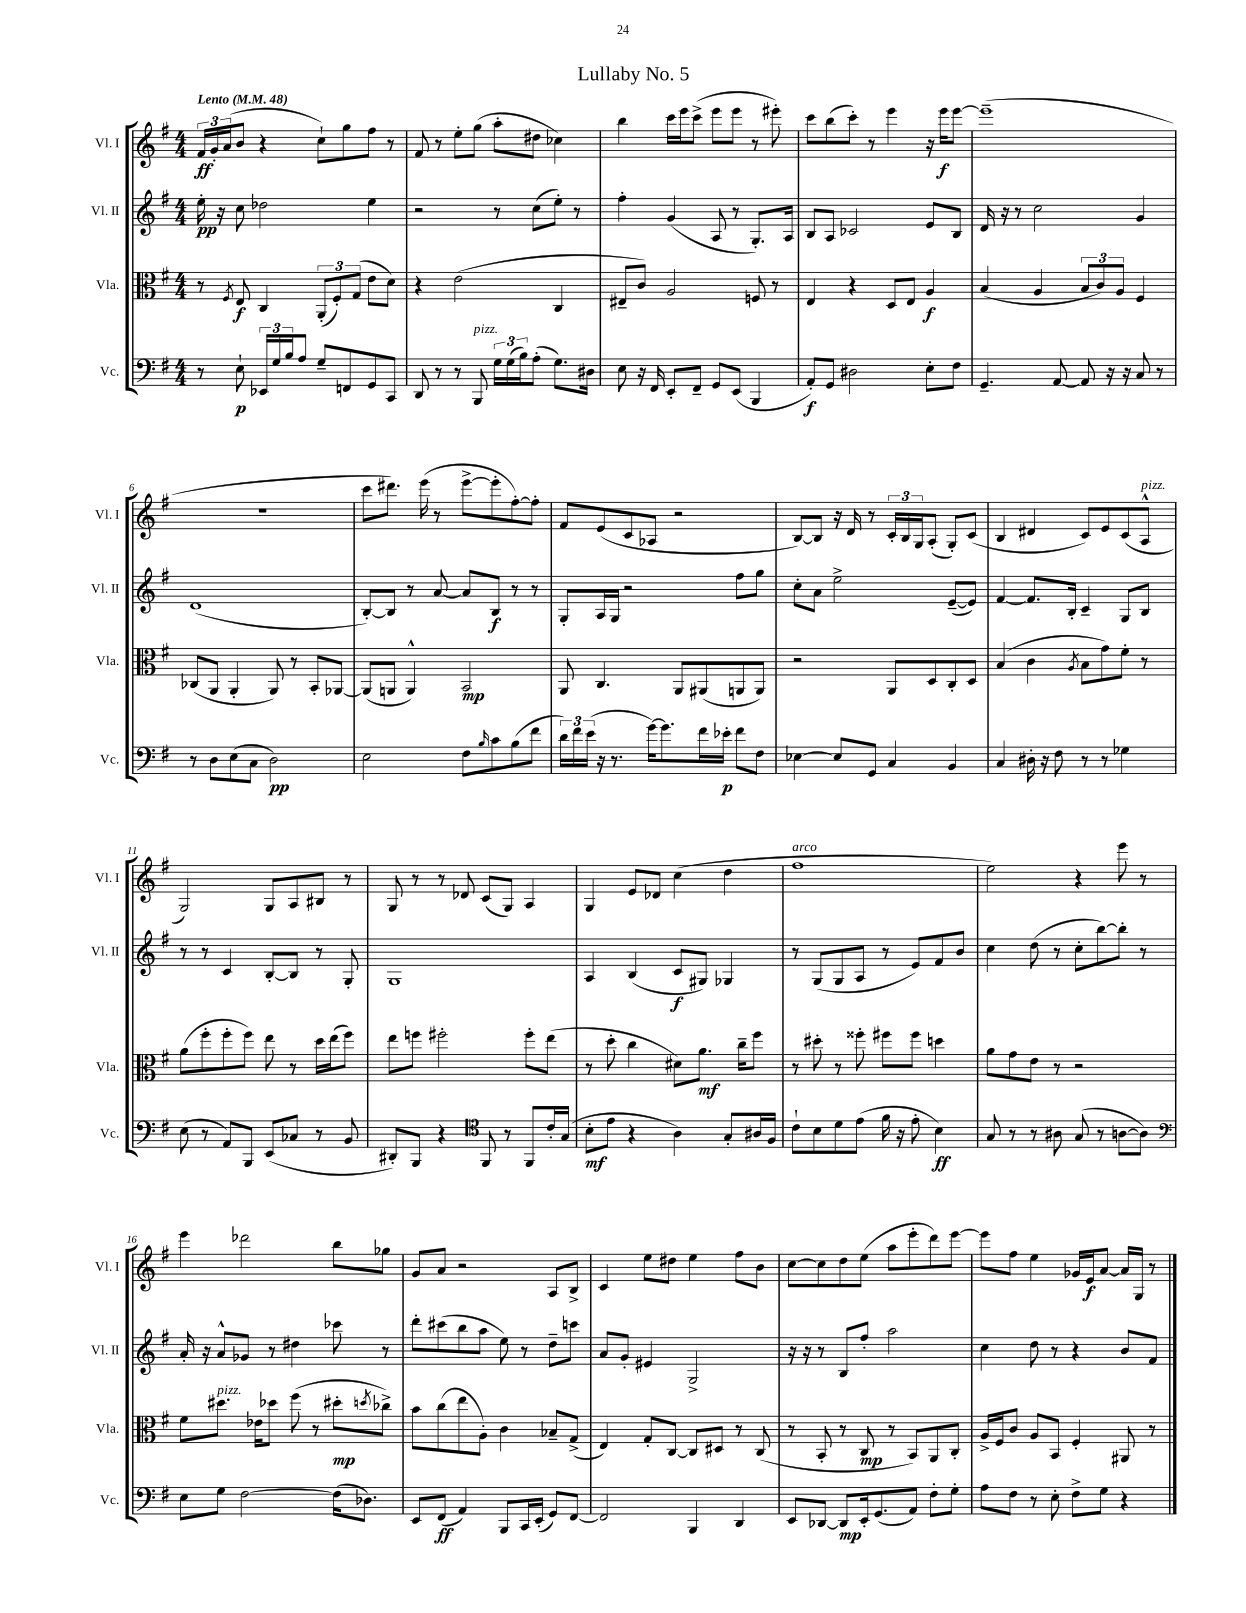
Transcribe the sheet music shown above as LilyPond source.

\header { title = "Lullaby No. 5" }
<<
\new StaffGroup <<
\new Staff = "s0" \with { instrumentName = "Vl. I" shortInstrumentName = "Vl. I" } {
    \clef treble \key g \major \numericTimeSignature \time 4/4 \tempo "Lento" 4 = 48
    \tuplet 3/2 { fis'16\ff g'16-. a'16( } b'8 r4 c''8-!) g''8 fis''8 r8 |
    fis'8 r8 e''8-. g''8( a''8-. dis''8 ces''4) |
    b''4 c'''16 e'''16 c'''8->( e'''8 e'''8 r8 eis'''8-.) |
    c'''8 b''8( c'''8-.) r8 e'''4 r16 e'''16\f e'''8~ |
    e'''1--( |
    R1 |
    c'''8 dis'''8.) e'''16( r8 e'''8~-> e'''8-. fis''8~-.) fis''8-. |
    fis'8 e'8( c'8 aes8 r2 |
    b8~) b8 r16 d'16 r8 \tuplet 3/2 { c'16-. b16 g16 } a8-.( g8-.) c'8( |
    b4 dis'4 c'8) e'8 c'8( a8-^^\markup { \italic "pizz." } |
    g2) g8 a8 bis8 r8 |
    g8 r8 r8 des'8 c'8( g8) a4 |
    g4 e'8 des'8 c''4( d''4 |
    fis''1^\markup { \italic "arco" } |
    e''2) r4 e'''8 r8 |
    e'''4 des'''2 b''8 ges''8 |
    g'8 a'8 r2 a8 b8-> |
    c'4 e''8 dis''8 e''4 fis''8 b'8 |
    c''8~ c''8 d''8 e''8( a''8 e'''8-. d'''8) e'''8~ |
    e'''8 fis''8 e''4 ges'16 e'16\f a'8~ a'16 g16 r8 \bar "|." |
}
\new Staff = "s1" \with { instrumentName = "Vl. II" shortInstrumentName = "Vl. II" } {
    \clef treble \key g \major \numericTimeSignature \time 4/4
    e''16-.\pp r16 c''8 des''2 e''4 |
    r2 r8 c''8( e''8-.) r8 |
    fis''4-. g'4( a8 r8 g8.-.) a16 |
    b8 a8 ces'2 e'8 b8 |
    d'16 r16 r8 c''2 g'4 |
    d'1( |
    b8~-.) b8 r8 a'8~ a'8 b8\f r8 r8 |
    g8-. a16 g16 r2 fis''8 g''8 |
    c''8-. a'8 e''2-> e'8~--( e'8) |
    fis'4~ fis'8. b16-. c'4-- g8 b8 |
    r8 r8 c'4 b8~-. b8 r8 g8-. |
    g1 |
    a4 b4( c'8\f gis8) ges4 |
    r8 g8( g8 a8 r8 e'8) fis'8 b'8 |
    c''4 d''8( r8 c''8-. b''8~) b''8-. r8 |
    a'16-. r16 a'8-^ ges'8 r8 dis''4 ces'''8 r8 |
    d'''8-. cis'''8( b''8 a''8 e''8) r8 d''8-- c'''8 |
    a'8 g'8-. eis'4 g2-> |
    r16 r16 r8 b8 fis''8-. a''2 |
    c''4 d''8 r8 r4 b'8 fis'8 \bar "|." |
}
\new Staff = "s2" \with { instrumentName = "Vla." shortInstrumentName = "Vla." } {
    \clef alto \key g \major \numericTimeSignature \time 4/4
    r8 \acciaccatura { fis8 } e8\f c4 \tuplet 3/2 { a,8-.( fis8-.) g8( } e'8 d'8) |
    r4 e'2( c4 |
    eis8-- c'8) a2 f8 r8 |
    e4 r4 d8 e8 a4\f |
    b4( a4 \tuplet 3/2 { b8 c'8) a8 } fis4 |
    ces8( a,8 a,4-. a,8) r8 b,8-. aes,8~ |
    aes,8( a,8 a,4-^) b,2\mp |
    a,8 c4. a,8 ais,8( a,8 a,8) |
    r2 a,8 d8 c8-. d8 |
    b4( c'4 \acciaccatura { a8 } b8 g'8) fis'8-. r8 |
    a'8( fis''8-. fis''8-. fis''8) e''8 r8 d''16 e''16( fis''8) |
    e''8 f''8 fis''2-. fis''8-. e''8( |
    r8 d''8-. c''4 dis'8) a'8.\mf c''16-- fis''8 |
    r8 dis''8-. r8 fisis''8-. fis''8 fis''8 d''4 |
    a'8 g'8 e'8 r8 r2 |
    fis'8 dis''8.^\markup { \italic "pizz." } ees'16 des''8 fis''8( r8 dis''8-.\mp \acciaccatura { d''8 } ces''8->) |
    b'8 c''8( e''8 a8-.) c'4 bes8-- g8->( |
    e4) g8-. c8~ c8 dis8 r8 c8( |
    r8 b,8-. r8 c8\mp r8 b,8) a,8 c8-. |
    a16-> fis16 c'8 a8 b,8 fis4-. ais,8 r8 \bar "|." |
}
\new Staff = "s3" \with { instrumentName = "Vc." shortInstrumentName = "Vc." } {
    \clef bass \key g \major \numericTimeSignature \time 4/4
    r8 e8-!\p \tuplet 3/2 { ees,16 g16 b16 } a8 g8-- f,8 g,8 c,8 |
    d,8 r8 r8 b,,8^\markup { \italic "pizz." } \tuplet 3/2 { g16 g16( b16) } a8-.( g8.) dis16 |
    e8 r16 fis,16 e,8-. fis,8-- g,8 e,8( b,,4 |
    a,8-.\f) g,8 dis2 e8-. fis8 |
    g,4.-- a,8~ a,8 r16 r16 c8 r8 |
    r8 d8 e8( c8 d2\pp) |
    e2 fis8 \grace { b16 } c'8 b8( fis'8 |
    \tuplet 3/2 { d'16) fis'16 e'16( } r16 r8. g'16~) g'8. fis'16 ees'16-.\p fis'8 fis8 |
    ees4~ ees8 g,8 c4 b,4 |
    c4 dis16-. r16 fis8 r8 r8 ges4 |
    e8( r8 a,8) b,,8 e,8( ces8 r8 b,8 |
    dis,8-.) b,,8 r4 \clef tenor fis,8 r8 fis,8 c'16-. g16( |
    b8-.\mf e'8 r4 a4) g8-. ais16 fis16 |
    c'8-! b8 d'8 e'8( fis'16 r16 e'8-. b4\ff) |
    g8 r8 r8 ais8 g8( r8 a8~ a8) |
    \clef bass e8 g8 fis2~ fis16( des8.) |
    e,8 fis,8\ff( a,4) b,,8 c,16 e,16-.( g,8) fis,8~ |
    fis,2 b,,4 d,4 |
    e,8 des,8~ des,8\mp e,16-. g,8.( a,8) fis8-. g8-. |
    a8 fis8 r8 e8-. fis8-> g8 r4 \bar "|." |
}
>>
>>
